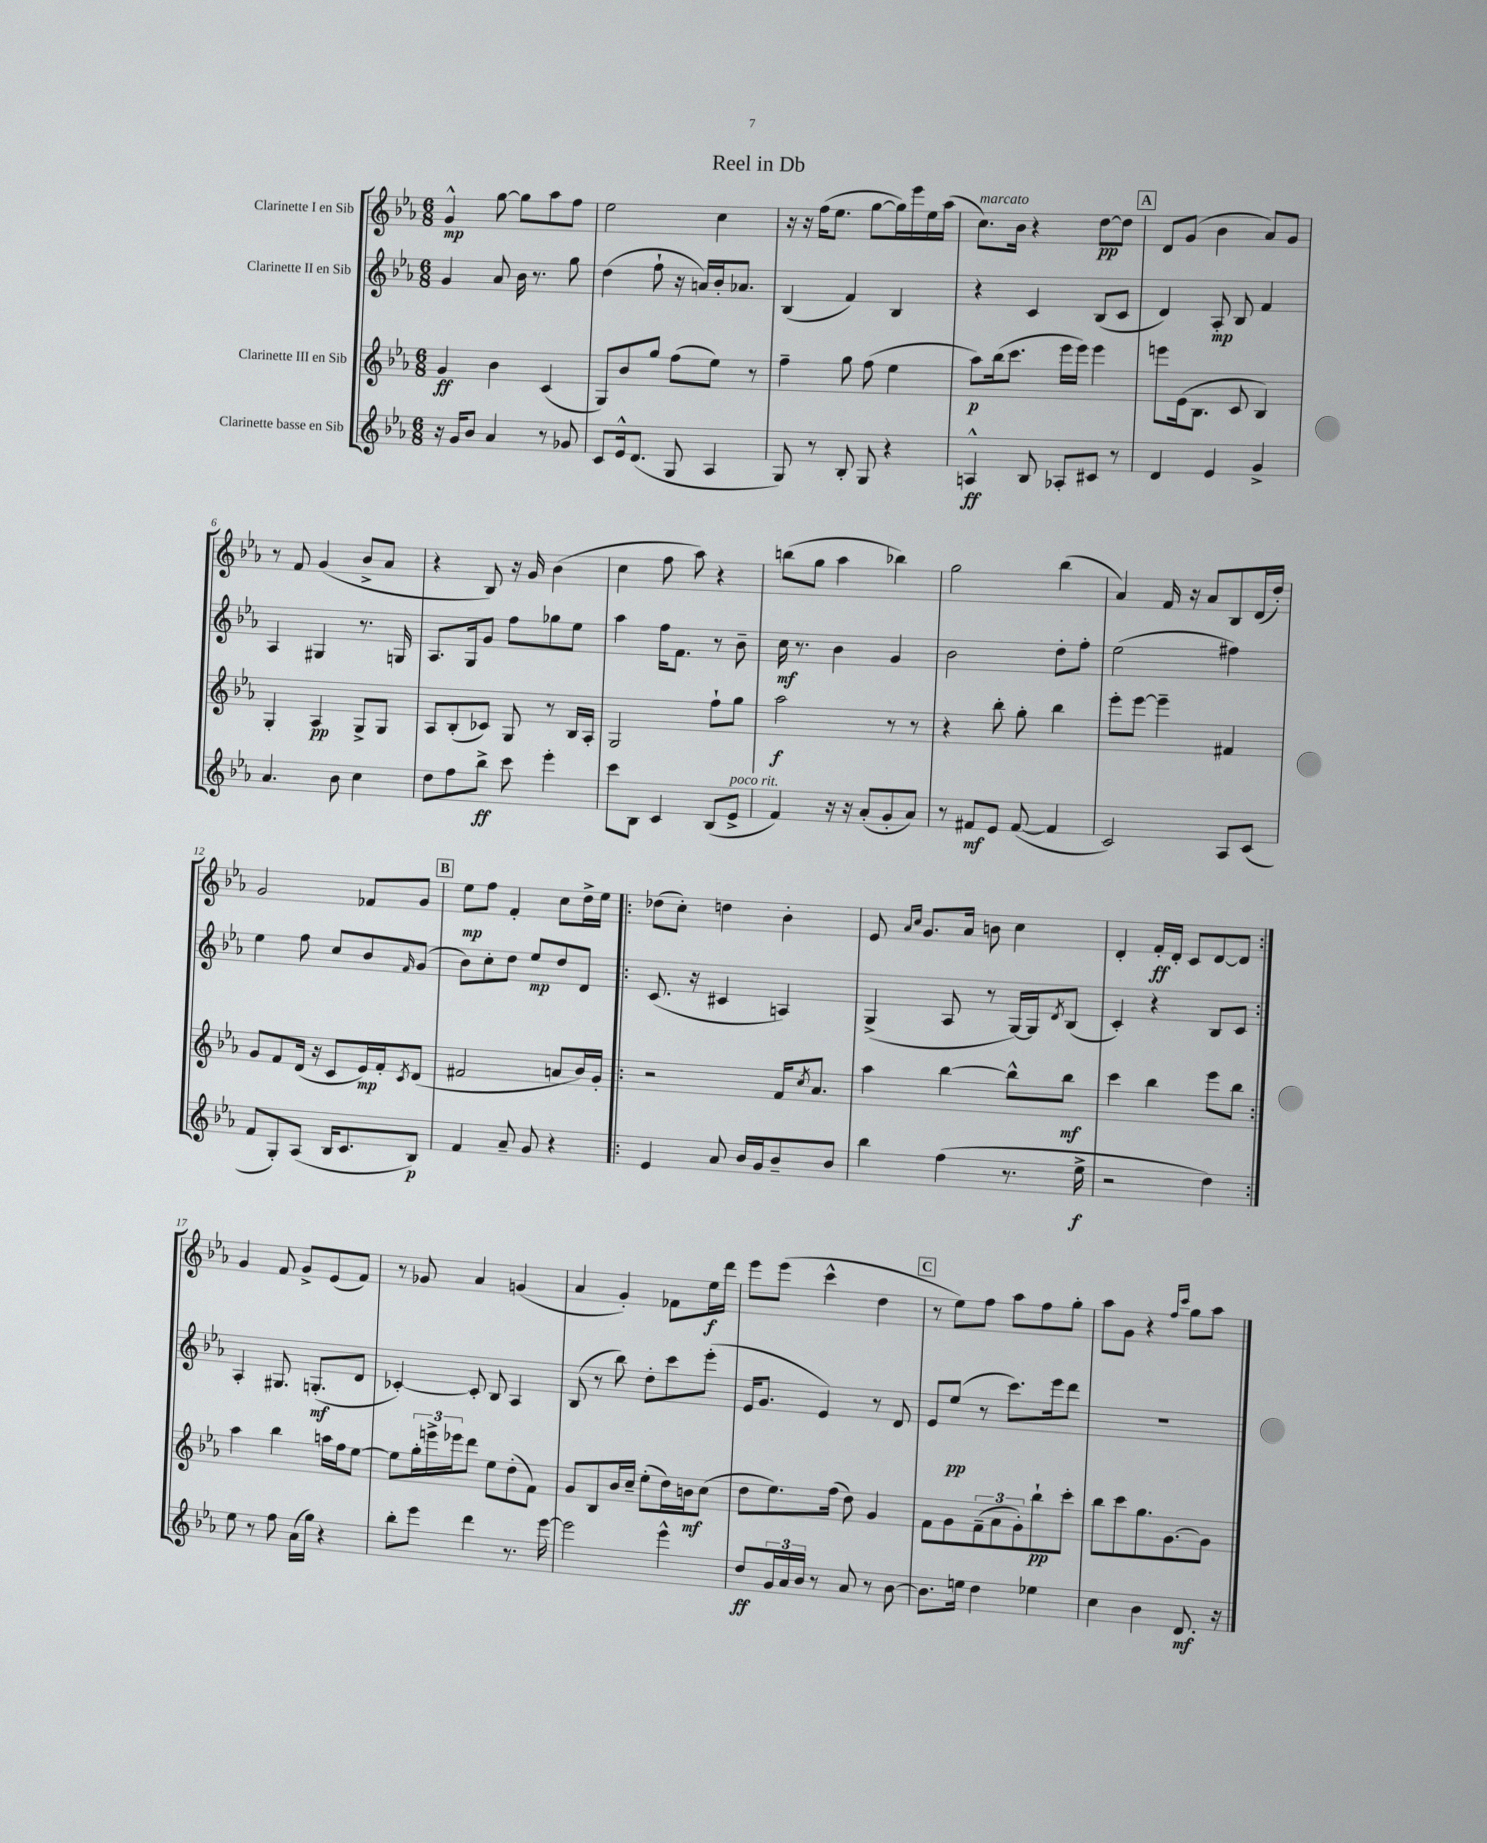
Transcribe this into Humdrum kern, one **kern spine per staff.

**kern	**dynam	**kern	**dynam	**kern	**dynam	**kern	**dynam
*part4	*part4	*part3	*part3	*part2	*part2	*part1	*part1
*staff4	*staff4	*staff3	*staff3	*staff2	*staff2	*staff1	*staff1
*I"Clarinette basse en Sib	*	*I"Clarinette III en Sib	*	*I"Clarinette II en Sib	*	*I"Clarinette I en Sib	*
*clefG2	*	*clefG2	*	*clefG2	*	*clefG2	*
*k[b-e-a-]	*	*k[b-e-a-]	*	*k[b-e-a-]	*	*k[b-e-a-]	*
*M6/8	*	*M6/8	*	*M6/8	*	*M6/8	*
=1	=1	=1	=1	=1	=1	=1	=1
16r	.	4g/	ff	4g/	.	4g^^/	mp
16g/KL	.	.	.	.	.	.	.
8b-/J	.	.	.	.	.	.	.
4a-/	.	4b-\	.	8a-/	.	[8gg\	.
.	.	.	.	16b-\	.	8gg\L]	.
.	.	.	.	8.r	.	.	.
8r	.	(4c/	.	.	.	8aa-\	.
8g-X/	.	.	.	8gg\	.	8ff\J	.
=2	=2	=2	=2	=2	=2	=2	=2
8c/L	.	8G/L)	.	(4dd\	.	2ee-\	.
16e-^^/k	.	8b-/	.	.	.	.	.
(8.d/J	.	.	.	.	.	.	.
.	.	8gg/J	.	8ff`\	.	.	.
8G/	.	(8ff\L	.	16r	.	.	.
.	.	.	.	16an/LL)	.	.	.
4A-/	.	8ee-\J)	.	16b-'/J	.	4cc\	.
.	.	.	.	8.a-X/J	.	.	.
.	.	8r	.	.	.	.	.
=3	=3	=3	=3	=3	=3	=3	=3
8G/)	.	4ff~\	.	(4B-/	.	16r	.
.	.	.	.	.	.	16r	.
8r	.	.	.	.	.	(16ff\KL	.
.	.	.	.	.	.	8.ee-\J	.
8B-'/	.	8gg\	.	4f/)	.	.	.
8G/	.	(8ff\	.	.	.	[8gg\L	.
4r	.	4ee-\	.	4B-/	.	16gg\L])	.
.	.	.	.	.	.	16eee-\	.
.	.	.	.	.	.	16ee-\	.
.	.	.	.	.	.	(16aa-\JJ	.
=4	=4	=4	=4	=4	=4	=4	=4
!	!	!	!	!	!	!LO:TX:a:i:t=marcato	!
4An^^/	ff	8aa-\L)	p	4r	.	8.cc\L)	.
.	.	(16bb-\k	.	.	.	.	.
.	.	8.ccc\J	.	.	.	16b-\Jk	.
8B-/	.	.	.	4c/	.	4r	.
8A-X'/L	.	16eee-\LL	.	.	.	.	.
.	.	16eee-\JJ)	.	.	.	.	.
8c#X/J	.	4eee-\	.	(8B-/L	.	[8dd\L	pp
8r	.	.	.	8c/J	.	8dd\J]	.
!!LO:REH:place=s1:t=A
=5	=5	=5	=5	=5	=5	=5	=5
4d/	.	8eeen\L	.	4d/)	.	8d/L	.
.	.	(16e-\k	.	.	.	(8g/J	.
.	.	8.B-\J	.	.	.	.	.
4e-/	.	.	.	8A-'/	mp	4b-\	.
.	.	8c/	.	8B-/	.	.	.
4g^/	.	4B-/)	.	4f/	.	8a-/L)	.
.	.	.	.	.	.	8g/J	.
!!LO:LB:g=z
=6	=6	=6	=6	=6	=6	=6	=6
4.a-/	.	4G'/	.	4A-/	.	8r	.
.	.	.	.	.	.	8f/	.
.	.	4A-/	pp	4G#X/	.	(4g/	.
8b-\	.	.	.	.	.	.	.
4cc\	.	8G^/L	.	8.r	.	8b-^/L	.
.	.	8G/J	.	.	.	8a-/J	.
.	.	.	.	16Gn/	.	.	.
=7	=7	=7	=7	=7	=7	=7	=7
8dd\L	.	8A-/L	.	8.A-/L	.	4r	.
8ff\	.	(8B-'/	.	.	.	.	.
.	.	.	.	16G/k	.	.	.
8bb-^\J	ff	8c-X/J)	.	8g/J	.	8B-/)	.
8ccc\	.	8G/	.	8ff\L	.	16r	.
.	.	.	.	.	.	16g/	.
4eee-'\	.	8r	.	8gg-X\	.	(4b-\	.
.	.	16B-/LL	.	8ee-\J	.	.	.
.	.	16A-'/JJ	.	.	.	.	.
=8	=8	=8	=8	=8	=8	=8	=8
8ccc\L	.	2G/	.	4aa-\	.	4cc\	.
8B-\J	.	.	.	.	.	.	.
4c/	.	.	.	16ff\KL	.	8ff\	.
.	.	.	.	8.f\J	.	.	.
.	.	.	.	.	.	8aa-\)	.
(8B-/L	.	8ff`\L	.	8r	.	4r	.
!LO:TX:a:i:t=poco rit.	!	!	!	!	!	!	!
8e-^/J	.	8gg\J	.	8b-~\	.	.	.
=9	=9	=9	=9	=9	=9	=9	=9
4f/)	.	2aa-\	f	16cc\	mf	(8bbn\L	.
.	.	.	.	8.r	.	.	.
.	.	.	.	.	.	8gg\J	.
16r	.	.	.	4b-\	.	4aa-\	.
16r	.	.	.	.	.	.	.
(8a-'/L	.	.	.	.	.	.	.
8g'/	.	8r	.	4g/	.	4bb-X\)	.
8a-/J)	.	8r	.	.	.	.	.
=10	=10	=10	=10	=10	=10	=10	=10
8r	.	4r	.	2b-\	.	2gg\	.
8f#X/L	mf	.	.	.	.	.	.
8e-/J	.	8bb-'\	.	.	.	.	.
([8f#/	.	8gg'\	.	.	.	.	.
4f#/]	.	4bb-\	.	8dd'\L	.	(4bb-\	.
.	.	.	.	8ff'\J	.	.	.
=11	=11	=11	=11	=11	=11	=11	=11
2c/)	.	8eee-'\L	.	(2ee-\	.	4a-/)	.
.	.	[8eee-\J	.	.	.	.	.
.	.	4eee-~\]	.	.	.	16f/	.
.	.	.	.	.	.	16r	.
.	.	.	.	.	.	8a-/L	.
8A-/L	.	4f#X/	.	4ff#X\)	.	8B-/	.
(8c/J	.	.	.	.	.	(16d/L	.
.	.	.	.	.	.	16dd'/JJ)	.
!!LO:LB:g=z
=12	=12	=12	=12	=12	=12	=12	=12
8f/L	.	8g/L	.	4ee-\	.	2g/	.
8G'/)	.	8f/	.	.	.	.	.
(8A-/J	.	(16d/Jk	.	8ff\	.	.	.
.	.	16r	.	.	.	.	.
16B-/KL	.	8c/L	.	8cc/L	.	.	.
8.c/	.	.	.	.	.	.	.
.	.	16e-/L)	mp	8b-/	.	8f-X/L	.
.	.	16f'/J	.	.	.	.	.
.	.	8qc/	.	16qqf/	.	.	.
8B-/J)	p	(8d/J	.	(8g/J	.	8g/J	.
!!LO:REH:place=s1:t=B
=13	=13	=13	=13	=13	=13	=13	=13
4f/	.	2f#X/	.	8b-\L)	.	8ee-\L	mp
.	.	.	.	8cc'\	.	8ff\J	.
8a-~/	.	.	.	8dd\J	.	4f'/	.
8g/	.	.	.	8ee-/L	mp	.	.
4r	.	8an/L	.	8dd/	.	8cc\L	.
.	.	16b-/L)	.	8d/J	.	16dd^\L	.
.	.	16g'/JJ	.	.	.	16ee-\JJ	.
=14!|:	=14!|:	=14!|:	=14!|:	=14!|:	=14!|:	=14!|:	=14!|:
4e-/	.	2r	.	(8.c/	.	(8dd-X\L	.
.	.	.	.	.	.	8cc'\J)	.
.	.	.	.	16r	.	.	.
8a-/	.	.	.	4c#X/	.	4ddn\	.
16b-/LL	.	.	.	.	.	.	.
16g/J	.	.	.	.	.	.	.
8b-~/	.	16f/KL	.	4An/)	.	4b-'\	.
.	.	8qcc/	.	.	.	.	.
.	.	8.a-/J	.	.	.	.	.
8b-/J	.	.	.	.	.	.	.
=15	=15	=15	=15	=15	=15	=15	=15
4bb-\	.	4aa-\	.	(4G^/	.	8e-/	.
.	.	.	.	.	.	16qqa-/LL	.
.	.	.	.	.	.	16qqcc/JJ	.
.	.	.	.	.	.	8.g/L	.
(4ff\	.	[4bb-\	.	8A-/	.	.	.
.	.	.	.	.	.	16a-/Jk	.
.	.	.	.	8r	.	8bn\	.
8.r	.	8bb-^^\L]	.	[16G/LL)	.	4cc\	.
.	.	.	.	16G/J]	.	.	.
.	.	.	.	8qd/	.	.	.
.	.	8bb-\J	mf	(8B-/J	.	.	.
16ee-^\	f	.	.	.	.	.	.
=16	=16	=16	=16	=16	=16	=16	=16
2r	.	4ccc\	.	4c'/)	.	4d'/	.
.	.	4bb-\	.	4r	.	16f'/LL	ff
.	.	.	.	.	.	16d'/JJ	.
.	.	.	.	.	.	8c/L	.
4dd\)	.	8eee-\L	.	8B-/L	.	[8d/	.
.	.	8bb-\J	.	8c/J	.	8d/J]	.
!!LO:LB:g=z
=17:|!	=17:|!	=17:|!	=17:|!	=17:|!	=17:|!	=17:|!	=17:|!
8ee-\	.	4aa-\	.	4A-'/	.	4g/	.
8r	.	.	.	.	.	.	.
8ff\	.	4bb-\	.	8.G#X/	.	8f/	.
(16a-\LL	.	.	.	.	.	8g^/L	.
16gg\JJ)	.	.	.	(8.Gn'/L	mf	.	.
4r	.	16aan\LL	.	.	.	(8e-/	.
.	.	16ff\J	.	.	.	.	.
.	.	[8ee-\J	.	8d/J	.	8f/J)	.
=18	=18	=18	=18	=18	=18	=18	=18
8bb-'\L	.	8ee-\L]	.	[4c-X'/)	.	8r	.
8eee-\J	.	24gg'\L	.	.	.	8g-X/	.
.	.	24eeen^\	.	.	.	.	.
.	.	24eee-X\J	.	.	.	.	.
4ddd\	.	8ddd\J	.	8c-'/]	.	4a-/	.
.	.	8ee-\L	.	8B-/	.	.	.
8.r	.	(8dd'\	.	4A-/	.	(4gn/	.
.	.	8f\J)	.	.	.	.	.
[16eee-\	.	.	.	.	.	.	.
=19	=19	=19	=19	=19	=19	=19	=19
2eee-\]	.	8g/L	.	(8B-/	.	4a-/	.
.	.	8B-/	.	8r	.	.	.
.	.	16b-/L	.	8bb-\)	.	4g'/)	.
.	.	16cc~/JJ	.	.	.	.	.
.	.	(8ee-'\L	.	8dd'\L	.	.	.
4eee-^^\	.	16dd\L)	.	8ccc\	.	8f-X\L	.
.	.	16bn\J	mf	.	.	.	.
.	.	(8cc\J	.	(8eee-'\J	.	16ee-\L	f
.	.	.	.	.	.	16ddd\JJ	.
=20	=20	=20	=20	=20	=20	=20	=20
8dd/L	ff	8dd\L	.	16e-/KL	.	8eee-\L	.
.	.	.	.	8.g/J	.	.	.
24g/L	.	8.ee-\)	.	.	.	(8eee-\J	.
24a-/	.	.	.	.	.	.	.
24b-/JJ	.	.	.	.	.	.	.
8r	.	.	.	4e-/)	.	4ccc^^\	.
.	.	(16ff\Jk	.	.	.	.	.
8a-/	.	8dd\)	.	.	.	.	.
8r	.	4g/	.	8r	.	4dd\	.
[8b-\	.	.	.	8d/	.	.	.
!!LO:REH:place=s1:t=C
=21	=21	=21	=21	=21	=21	=21	=21
8.b-\L]	.	8f\L	.	8e-/L	.	8r	.
.	.	8g\	.	(8ee-/J	pp	8ee-\L)	.
16een\Jk	.	.	.	.	.	.	.
4dd\	.	(12f~\	.	8r	.	8ff\J	.
.	.	12a-\	.	.	.	.	.
.	.	.	.	8.ccc\L)	.	8aa-\L	.
.	.	12g'\)	.	.	.	.	.
4ee-X\	.	8bb-`\	pp	.	.	8ff\	.
.	.	.	.	16eee-\k	.	.	.
.	.	8ccc'\J	.	8ddd\J	.	8gg'\J	.
=22	=22	=22	=22	=22	=22	=22	=22
4cc\	.	8bb-\L	.	2.r	.	8aa-\L	.
.	.	8ccc\	.	.	.	8g\J	.
4b-\	.	8.gg\	.	.	.	4r	.
.	.	[8.g\	.	.	.	.	.
.	.	.	.	.	.	16qqff/LL	.
.	.	.	.	.	.	16qqccc/JJ	.
8.d/	mf	.	.	.	.	8gg\L	.
.	.	8g\J]	.	.	.	8aa-\J	.
16r	.	.	.	.	.	.	.
==	==	==	==	==	==	==	==
*-	*-	*-	*-	*-	*-	*-	*-
